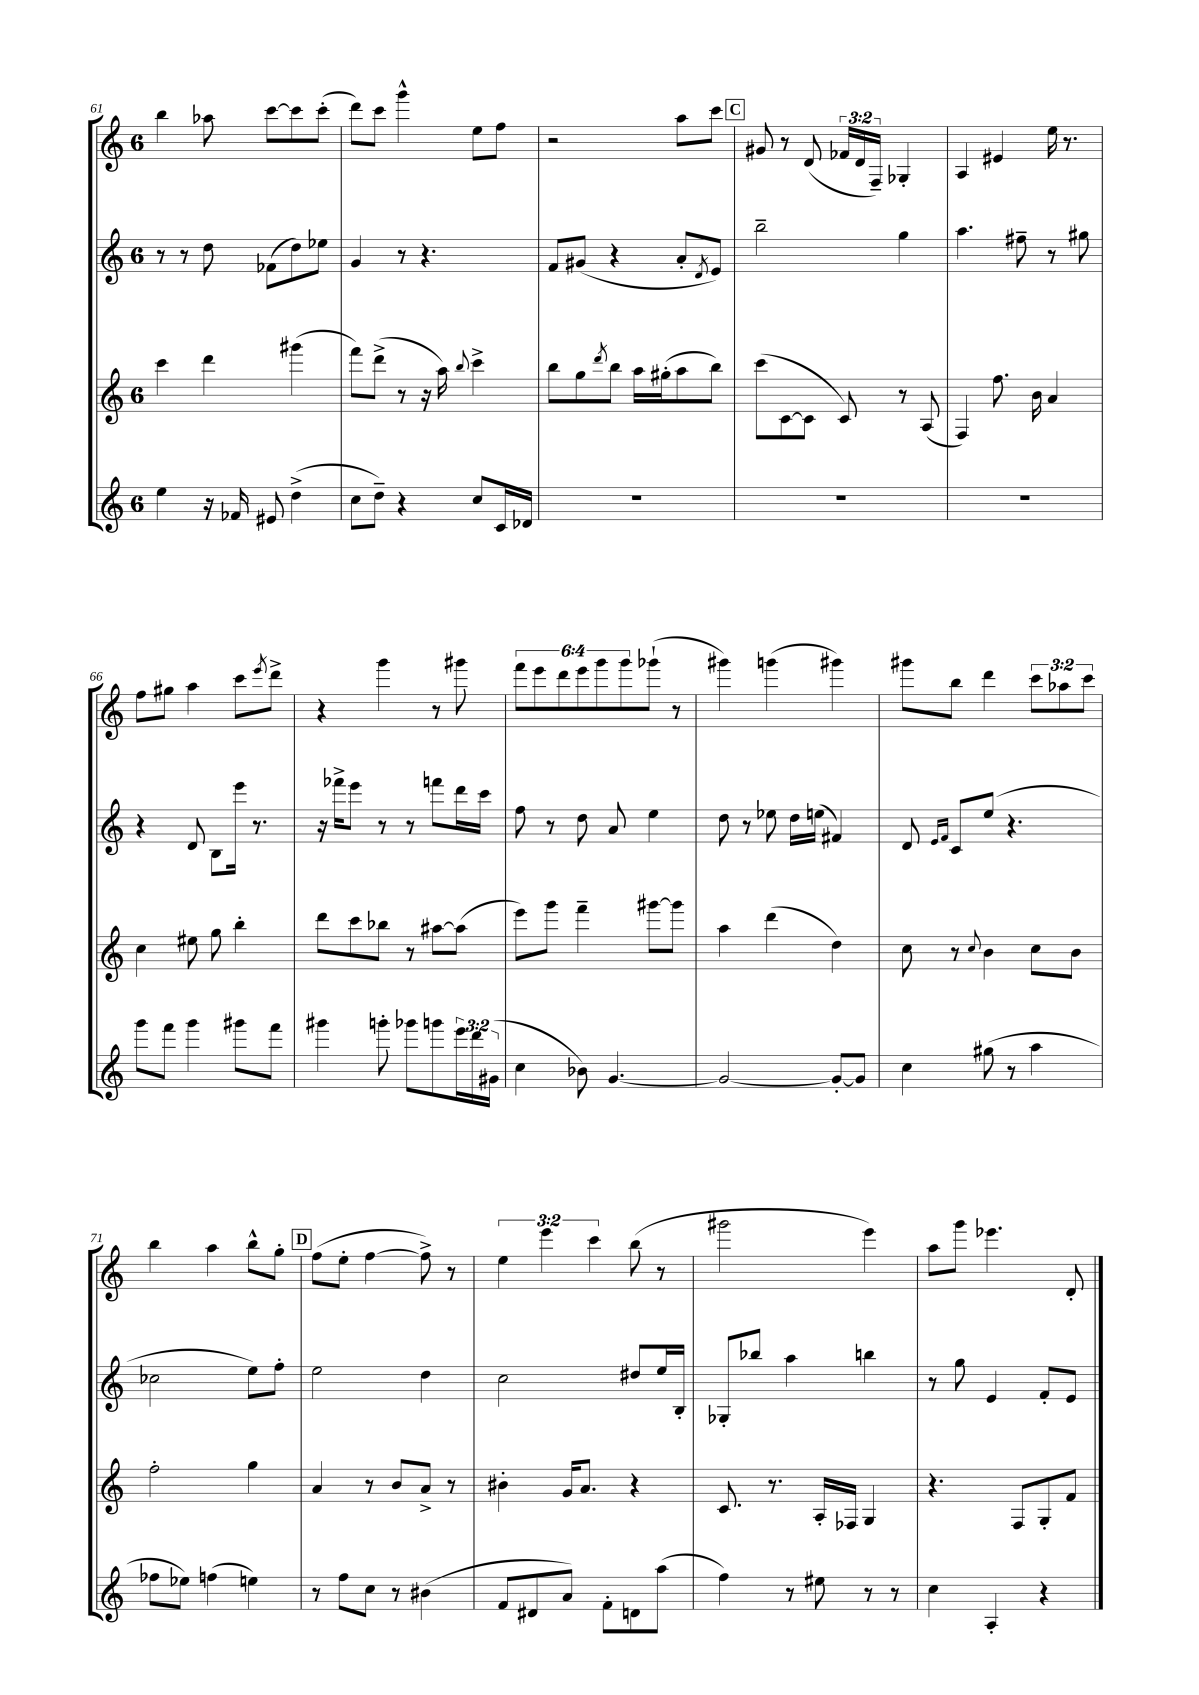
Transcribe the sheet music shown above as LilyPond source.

<<
\new StaffGroup <<
\new Staff = "s0" {
    \clef treble \key c \major \once \override Staff.TimeSignature.style = #'single-digit \time 6/8 \override Staff.TupletNumber.text = #tuplet-number::calc-fraction-text
    b''4 aes''8 c'''8~ c'''8 c'''8-.( |
    d'''8) c'''8 g'''4-^ e''8 f''8 |
    r2 a''8 c'''8 |
    \mark \markup { \box "C" } gis'8 r8 d'8( \tuplet 3/2 { fes'16 d'16 f16--) } ges4-. |
    a4 eis'4 e''16 r8. |
    f''8 gis''8 a''4 c'''8 \acciaccatura { e'''8 } d'''8-> |
    r4 g'''4 r8 gis'''8 |
    \tuplet 6/4 { f'''8 e'''8 d'''8 e'''8 g'''8 g'''8 } ges'''8-!( r8 |
    gis'''4) g'''4( gis'''4) |
    gis'''8 b''8 d'''4 \tuplet 3/2 { c'''8 aes''8 c'''8 } |
    b''4 a''4 b''8-^ g''8-. |
    \mark \markup { \box "D" } f''8( e''8-. f''4~ f''8->) r8 |
    \tuplet 3/2 { e''4 e'''4 c'''4 } b''8( r8 |
    gis'''2 e'''4) |
    a''8 g'''8 ees'''4. d'8-. \bar "|." |
}
\new Staff = "s1" {
    \clef treble \key c \major \once \override Staff.TimeSignature.style = #'single-digit \time 6/8
    r8 r8 d''8 fes'8( d''8) ees''8 |
    g'4 r8 r4. |
    f'8 gis'8( r4 a'8-. \acciaccatura { d'8 } e'8) |
    \mark \markup { \box "C" } b''2-- g''4 |
    a''4. fis''8-- r8 gis''8 |
    r4 d'8 b8 e'''16 r8. |
    r16 fes'''16-> e'''8 r8 r8 f'''8 d'''16 c'''16 |
    f''8 r8 d''8 a'8 e''4 |
    d''8 r8 ees''8 d''16 e''16( fis'4) |
    d'8 \grace { e'16 f'16 } c'8 e''8( r4. |
    ces''2 e''8) f''8-. |
    \mark \markup { \box "D" } e''2 d''4 |
    c''2 dis''8 e''16 b16-. |
    ges8-. bes''8 a''4 b''4 |
    r8 g''8 e'4 f'8-. e'8 \bar "|." |
}
\new Staff = "s2" {
    \clef treble \key c \major \once \override Staff.TimeSignature.style = #'single-digit \time 6/8
    c'''4 d'''4 gis'''4( |
    f'''8) d'''8->( r8 r16 a''16) \appoggiatura { b''8 } c'''4-> |
    b''8 g''8 \acciaccatura { d'''8 } b''8 a''16 gis''16-.( a''8 b''8) |
    \mark \markup { \box "C" } c'''8( c'8~ c'8 c'8) r8 a8( |
    f4) f''8. b'16 a'4 |
    c''4 eis''8 g''8 b''4-. |
    d'''8 c'''8 bes''8 r8 ais''8~ ais''8( |
    e'''8) g'''8 f'''4-- gis'''8~ gis'''8 |
    a''4 d'''4( d''4) |
    c''8 r8 \appoggiatura { c''8 } b'4 c''8 b'8 |
    f''2-. g''4 |
    \mark \markup { \box "D" } a'4 r8 b'8 a'8-> r8 |
    bis'4-. g'16 a'8. r4 |
    c'8. r8. a16-. fes16 g4 |
    r4. f8 g8-. f'8 \bar "|." |
}
\new Staff = "s3" {
    \clef treble \key c \major \once \override Staff.TimeSignature.style = #'single-digit \time 6/8 \override Staff.TupletNumber.text = #tuplet-number::calc-fraction-text
    e''4 r16 fes'16 eis'8 d''4->( |
    c''8 d''8--) r4 c''8 c'16 des'16 |
    R2. |
    \mark \markup { \box "C" } R2. |
    R2. |
    g'''8 f'''8 g'''4 gis'''8 f'''8 |
    gis'''4 g'''8-. ges'''8 g'''8 \tuplet 3/2 { e'''16 d'''16 gis'16( } |
    c''4 bes'8) g'4.~ |
    g'2~ g'8~-. g'8 |
    c''4 gis''8( r8 a''4 |
    fes''8 ees''8) f''4( e''4) |
    \mark \markup { \box "D" } r8 f''8 c''8 r8 bis'4( |
    f'8 dis'8 a'8) f'8-. d'8 a''8( |
    f''4) r8 eis''8 r8 r8 |
    c''4 a4-. r4 \bar "|." |
}
>>
>>
\layout { \context { \Score currentBarNumber = #61 } }
